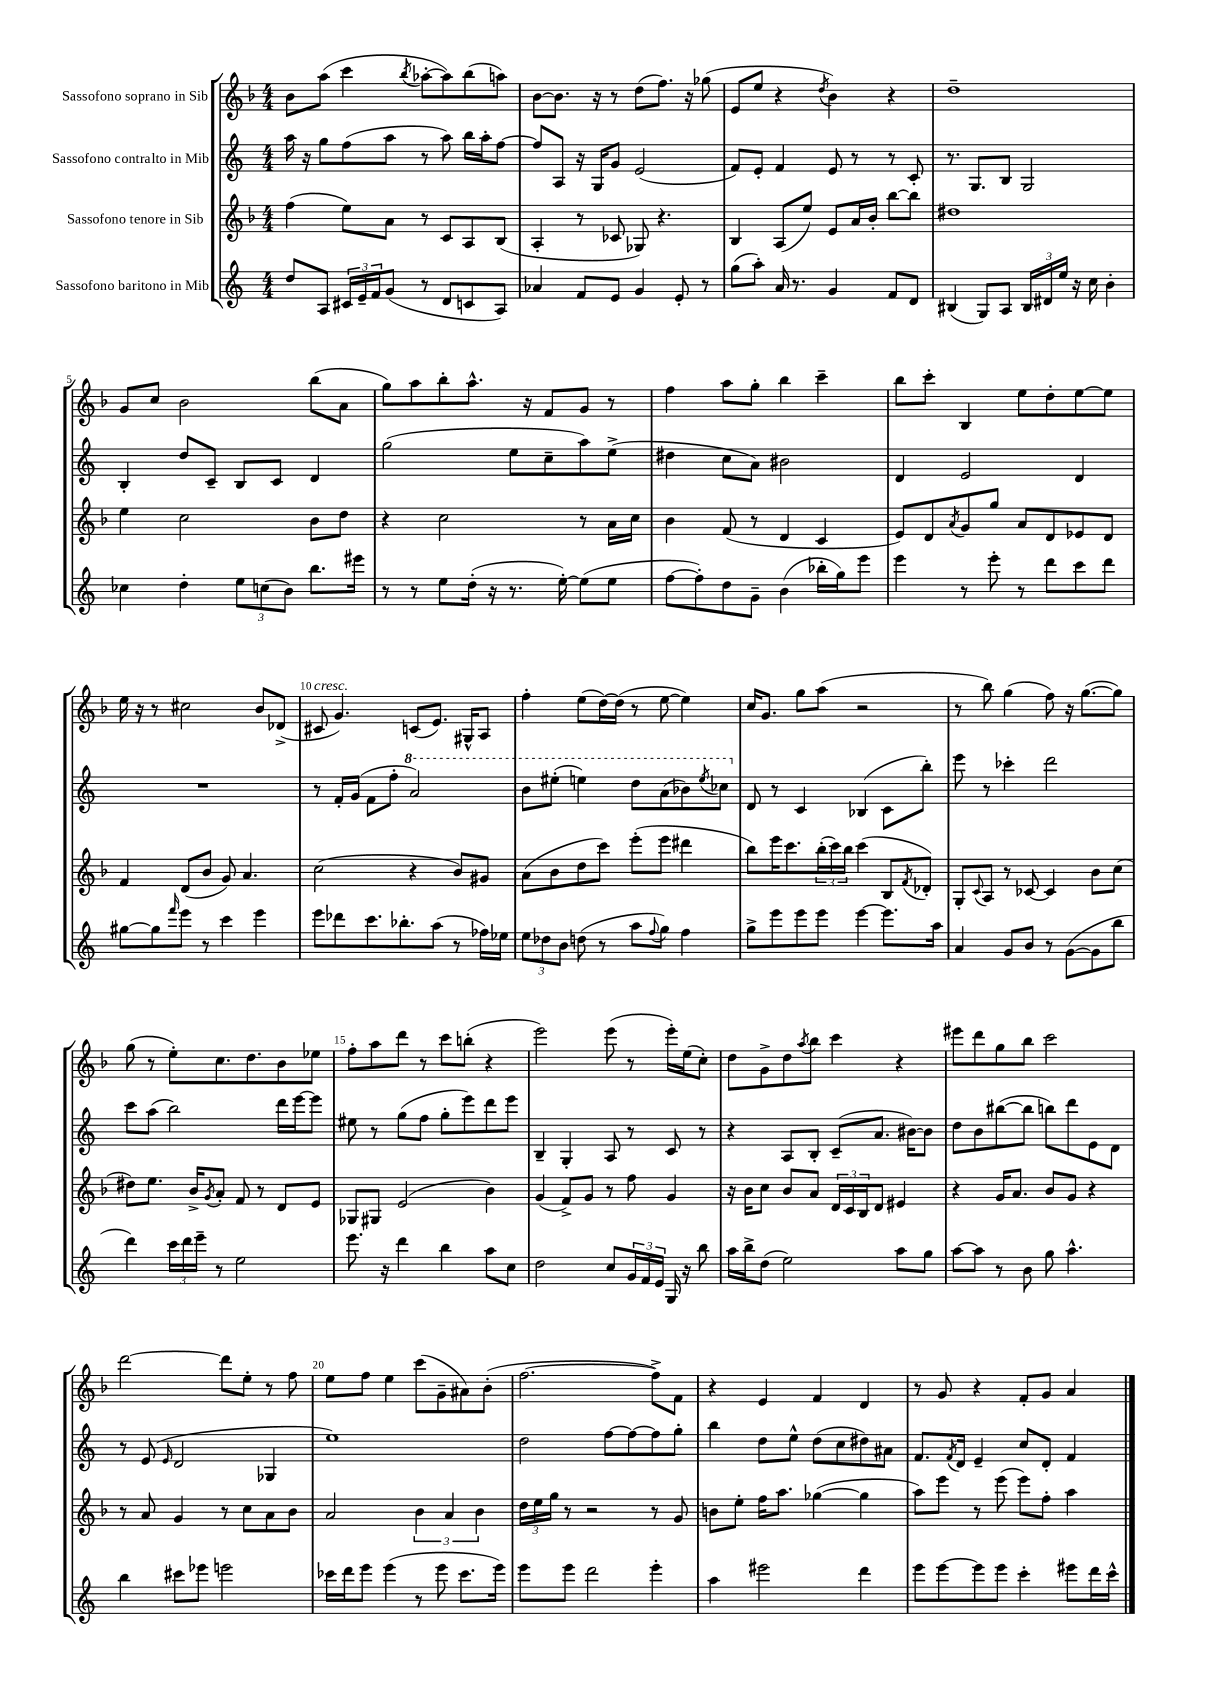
<<
\new StaffGroup <<
\new Staff = "s0" \with { instrumentName = "Sassofono soprano in Sib" } {
    \clef treble \key f \major \numericTimeSignature \time 4/4
    bes'8 a''8( c'''4 \acciaccatura { bes''8 } aes''8~-. aes''8) bes''8( a''8) |
    bes'8~ bes'8. r16 r8 d''8( f''8.) r16 ges''8( |
    e'8 e''8 r4 \acciaccatura { d''8 } bes'4) r4 |
    d''1-- |
    g'8 c''8 bes'2 bes''8( a'8 |
    g''8) a''8 bes''8-. a''8.-^ r16 f'8 g'8 r8 |
    f''4 a''8 g''8-. bes''4 c'''4-- |
    bes''8 c'''8-. bes4 e''8 d''8-. e''8~ e''8 |
    e''16 r16 r8 cis''2 bes'8 des'8->( |
    cis'8^\markup { \italic "cresc." } g'4.) c'8( e'8.) gis16-^ a8 |
    f''4-. e''8( d''16~) d''16( r8 e''8~ e''4) |
    c''16 g'8. g''8 a''8( r2 |
    r8 bes''8) g''4( f''8) r16 g''8.~( g''8) |
    g''8( r8 e''8-.) c''8. d''8. bes'8 ees''8 |
    f''8-. a''8 d'''8 r8 c'''8 b''8-.( r4 |
    e'''2) e'''8( r8 e'''16-.) e''16( c''8-.) |
    d''8 g'8-> d''8 \acciaccatura { a''8 } bes''8 c'''4 r4 |
    eis'''8 d'''8 g''8 bes''8 c'''2 |
    d'''2~ d'''8 e''8-. r8 f''8 |
    e''8 f''8 e''4 c'''8( g'8-- ais'8) bes'8-.( |
    f''2.~ f''8->) f'8 |
    r4 e'4 f'4 d'4 |
    r8 g'8 r4 f'8-. g'8 a'4 \bar "|." |
}
\new Staff = "s1" \with { instrumentName = "Sassofono contralto in Mib" } {
    \clef treble \key c \major \numericTimeSignature \time 4/4
    a''16 r16 g''8 f''8( a''8 r8 a''8) b''16 a''16-. f''8~ |
    f''8 a8 r16 g16 g'8 e'2( |
    f'8) e'8-. f'4 e'8 r8 r8 c'8-. |
    r8. g8. b8 g2 |
    b4-. d''8 c'8-- b8 c'8 d'4 |
    g''2( e''8 c''8-- a''8) e''8->( |
    dis''4 c''8 a'8) bis'2 |
    d'4 e'2 d'4 |
    R1 |
    r8 f'16-. g'16( f'8 f''8-. \ottava #1 a''2) |
    b''8 eis'''8-.( e'''4) d'''8 a''8( bes''8) \acciaccatura { e'''8 } ces'''8 \ottava #0 |
    d'8 r8 c'4 bes4( c'8 b''8-.) |
    e'''8 r8 ces'''4-. d'''2 |
    c'''8 a''8( b''2) d'''16 e'''16~ e'''8 |
    eis''8 r8 g''8( f''8 g''8-. e'''8) d'''8 e'''8 |
    b4-- g4-. a8 r8 c'8 r8 |
    r4 a8 b8-. c'8--( a'8. bis'16~) bis'8 |
    d''8 b'8 bis''8~( bis''8 b''8) d'''8 e'8 d'8 |
    r8 e'8( \grace { e'16 } d'2 ges4 |
    e''1) |
    d''2 f''8~ f''8~ f''8 g''8-. |
    b''4 d''8 e''8-^ d''8( c''8 dis''8) ais'8 |
    f'8. \acciaccatura { f'8 } d'16 e'4-- c''8 d'8-. f'4 \bar "|." |
}
\new Staff = "s2" \with { instrumentName = "Sassofono tenore in Sib" } {
    \clef treble \key f \major \numericTimeSignature \time 4/4
    f''4( e''8) a'8 r8 c'8 a8 bes8( |
    a4-. r8 ces'8 ges8) r4. |
    bes4 a8( e''8) e'8 a'16 bes'16-. bes''8~ bes''8 |
    dis''1 |
    e''4 c''2 bes'8 d''8 |
    r4 c''2 r8 a'16 c''16 |
    bes'4 f'8( r8 d'4 c'4 |
    e'8) d'8 \acciaccatura { a'8 } g'8 g''8 a'8 d'8 ees'8 d'8 |
    f'4 d'8( bes'8 g'8) a'4. |
    c''2( r4 bes'8) gis'8 |
    a'8( bes'8 d''8 c'''8) e'''8-.( e'''8 dis'''4 |
    bes''8) e'''16 c'''8. \tuplet 3/2 { bes''16-.( c'''16) bes''16 } c'''4( bes8 \acciaccatura { f'8 } des'8-.) |
    g8-. \appoggiatura { c'8 } a8 r8 ces'8~ ces'4 bes'8 c''8( |
    dis''8) e''8. bes'16-> \acciaccatura { g'8 } a'8-. f'8 r8 d'8 e'8 |
    ges8 gis8 e'2( bes'4) |
    g'4( f'8->) g'8 r8 f''8 g'4 |
    r16 bes'16 c''8 bes'8 a'8 \tuplet 3/2 { d'16 c'16 bes16 } d'8 eis'4 |
    r4 g'16 a'8. bes'8 g'8 r4 |
    r8 a'8 g'4 r8 c''8 a'8 bes'8 |
    a'2 \tuplet 3/2 { bes'4 a'4 bes'4 } |
    \tuplet 3/2 { d''16 e''16 g''16 } r8 r2 r8 g'8 |
    b'8 e''8-. f''16 a''8. ges''4~( ges''4 |
    a''8) e'''8 r8 e'''8( e'''8) f''8-. a''4 \bar "|." |
}
\new Staff = "s3" \with { instrumentName = "Sassofono baritono in Mib" } {
    \clef treble \key c \major \numericTimeSignature \time 4/4
    d''8 a8 \tuplet 3/2 { cis'16 e'16-- f'16 } g'8( r8 d'8 c'8 a8) |
    aes'4 f'8 e'8 g'4 e'8-. r8 |
    g''8( a''8-.) a'16 r8. g'4 f'8 d'8 |
    bis4( g8) a8 \tuplet 3/2 { bis16 dis'16 e''16 } r16 c''16 b'4-. |
    ces''4 d''4-. \tuplet 3/2 { e''8 c''8( b'8) } b''8. eis'''16 |
    r8 r8 e''8 d''16-.( r16 r8. e''16~-.) e''8( e''8 |
    f''8~ f''8-.) d''8 g'8-- b'4( bes''16-. g''16) e'''8 |
    e'''4 r8 e'''8-. r8 d'''8 c'''8 d'''8 |
    gis''8~ gis''8 \grace { f'''16 } e'''8 r8 c'''4 e'''4 |
    e'''8 des'''8 c'''8. bes''8.-. a''8( r8 fes''16) ees''16 |
    \tuplet 3/2 { e''8 des''8 b'8 } d''8( r8 a''8 \appoggiatura { f''8 } g''8) f''4 |
    g''8-> e'''8 e'''8 e'''8 e'''4~ e'''8. a''16 |
    a'4 g'8 b'8 r8 g'8~( g'8 b''8 |
    d'''4) \tuplet 3/2 { c'''16 d'''16 e'''16-- } r8 e''2 |
    e'''8. r16 d'''4 b''4 a''8 c''8 |
    d''2 c''8 \tuplet 3/2 { g'16 f'16 e'16 } g16 r16 b''8 |
    a''16 b''16-> d''8( e''2) a''8 g''8 |
    a''8~ a''8 r8 b'8 g''8 a''4.-^ |
    b''4 cis'''8 ees'''8 e'''2 |
    ces'''16 d'''16 e'''8 e'''4( r8 e'''8 ces'''8. e'''16) |
    e'''8 e'''8 d'''2 e'''4-. |
    a''4 eis'''2 d'''4 |
    e'''8 e'''8~ e'''8 e'''8 c'''4-. eis'''8 d'''16 c'''16-^ \bar "|." |
}
>>
>>
\layout { \context { \Score \override BarNumber.break-visibility = ##(#f #t #t) barNumberVisibility = #(every-nth-bar-number-visible 5) } }
